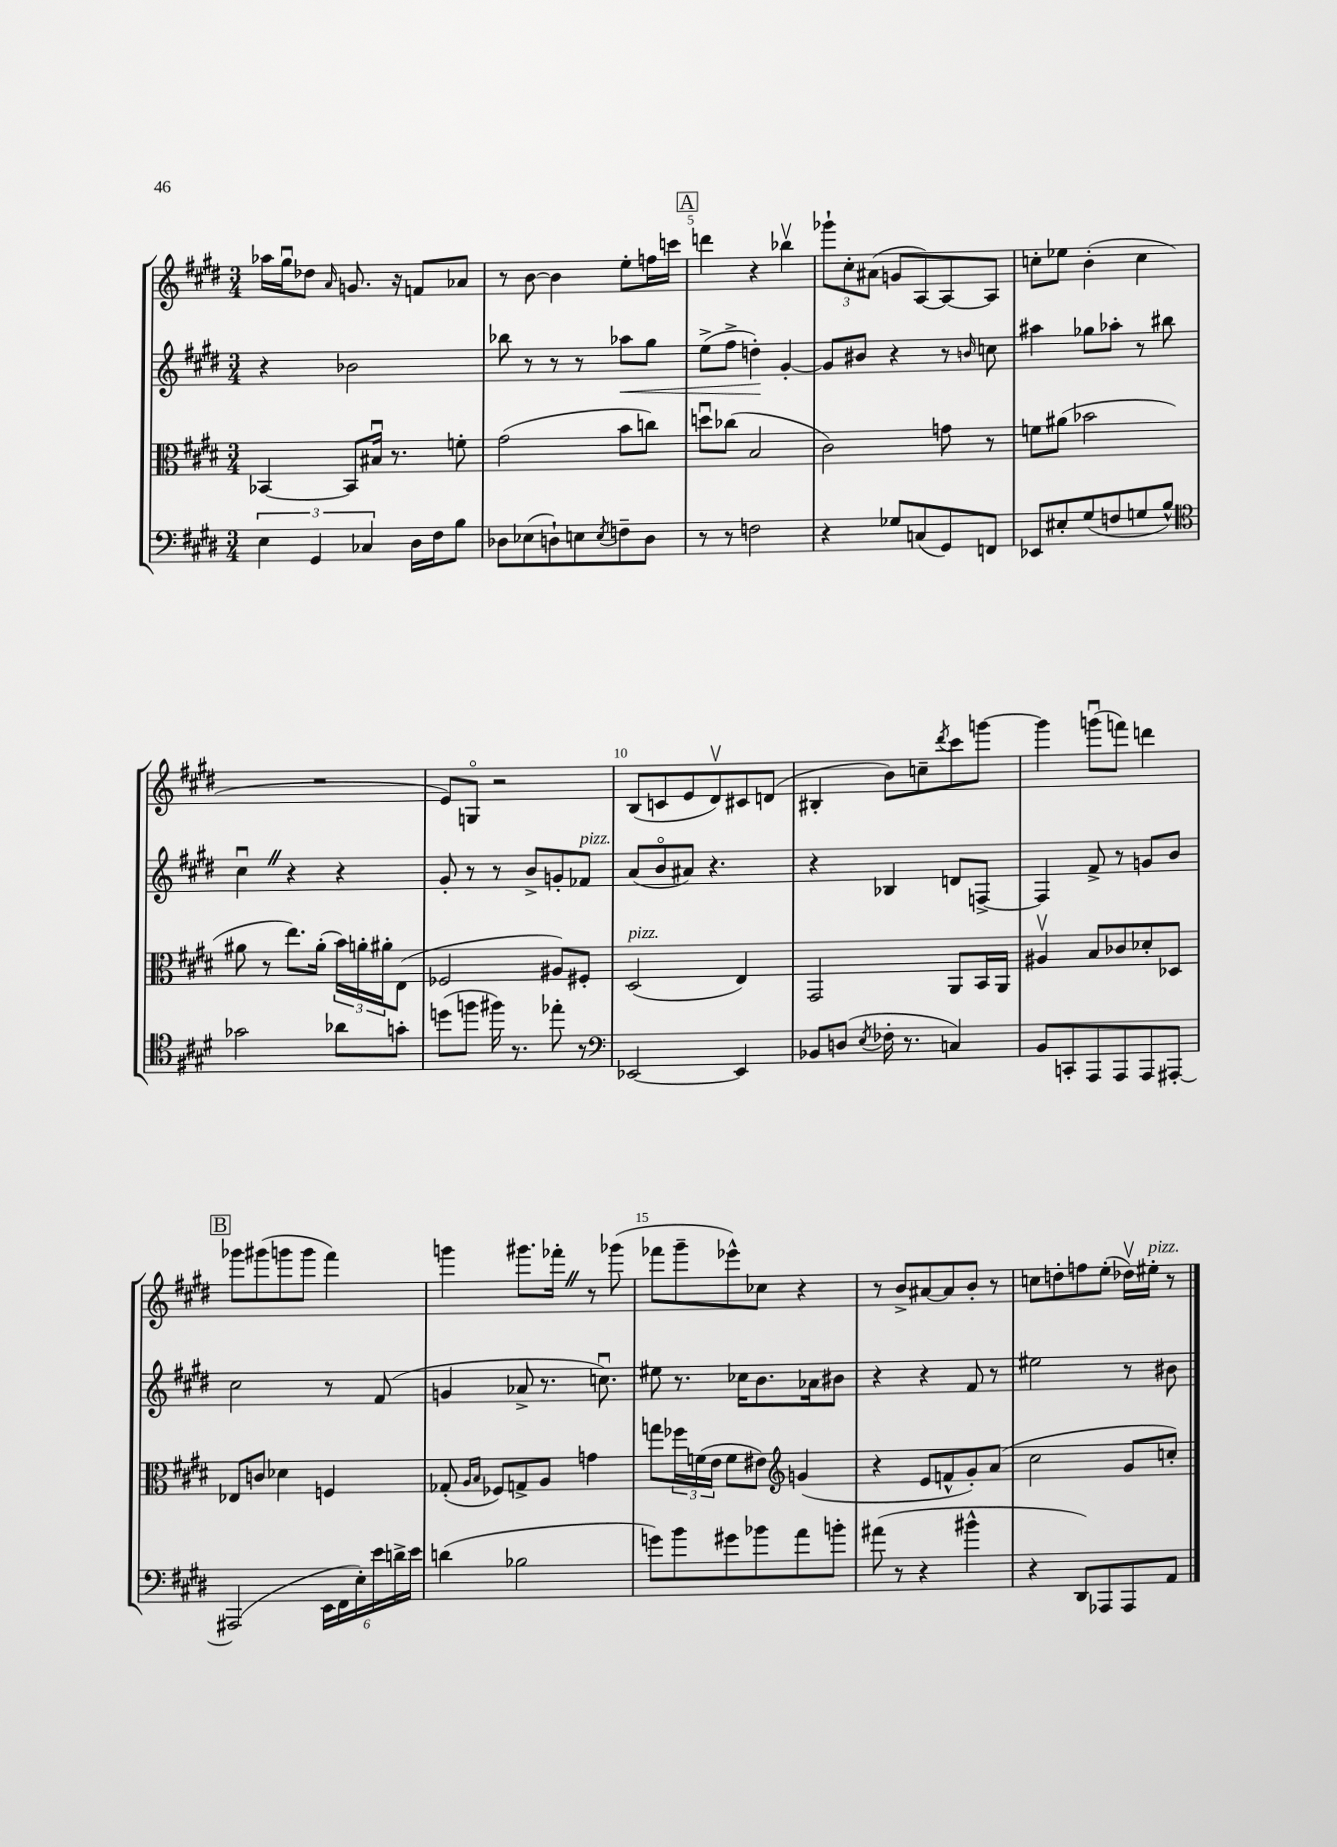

**kern	**kern	**kern	**kern
*staff4	*staff3	*staff2	*staff1
*clefF4	*clefC3	*clefG2	*clefG2
*k[f#c#g#d#]	*k[f#c#g#d#]	*k[f#c#g#d#]	*k[f#c#g#d#]
*M3/4	*M3/4	*M3/4	*M3/4
6E\	[4BB-/	4r	16aa-\LL
.	.	.	16gg#u\J
.	.	.	8dd-\J
6GG#/	.	.	.
.	.	.	16qqa/
.	8BB-/]L	2b-\	8.g/
6C-/	.	.	.
.	16B#u/Jk	.	.
.	8.r	.	16r
16D#\LL	.	.	8f/L
16F#\J	.	.	.
8B\J	8f'\	.	8a-/J
=	=	=	=
8D-\L	(2g#\	8bb-\	8r
(8E-\	.	8r	[8b\
8D`\)	.	8r	4b\]
8E\	.	8r	.
8qE/	.	.	.
8F~\	8b\L	8aa-\L	8ee'\L
8D\J	8cc\J)	8gg#\J	16ff\L
.	.	.	16ccc\JJ
=	=	=	=
8r	8ddu\L	(8ee^\L	4ddd\
8r	(8cc-\J	8ff#^\J	.
2F\	2B/	4dd'\)	4r
.	.	[4g#'/	4bb-v\
=	=	=	=
4r	2c#\)	8g#/]L	12ggg-`\L
.	.	.	12cc#'\
.	.	8b#/J	.
.	.	.	(12a#\J
8G-/L	.	4r	8g/L
(8C/	.	.	[8A/)
8GG#/)	8g\	8r	8A/_
.	.	16qqb/	.
8FF/J	8r	8cc\	8A/]J
=	=	=	=
8EE-/L	8f\L	4aa#\	8cc'\L
8E#'/	(8a#\J	.	8ee-\J
(8G#/	2b-\	8gg-\L	(4b'\
8F/	.	8aa-'\J	.
8G/	.	8r	4cc\
8B^^/J)	.	8bb#\	.
=	=	=	=
*clefC4	*	*	*
2g-\	8a#\	4cc#u\	2.r
.	8r	.	.
.	8.ee\L)	4r	.
.	(16a#'\Jk	.	.
8a-\L	24b\LL)	4r	.
.	24a'\	.	.
.	24a#'\J	.	.
8g'\J	(8E\J	.	.
=	=	=	=
(8dd\L	2F-/	8g#'/	8e/L)
8ff\J	.	8r	8Go/J
16ff#\)	.	8r	2r
8.r	.	.	.
.	.	8b^/L	.
8ee-'\	8A#/L)	8g'/	.
8r	8F#'/J	8f-/J	.
=	=	=	=
*clefF4	*	*	*
[2EE-/	(2D#/	(8a/L	(8B/L
.	.	8bo/	8c/
.	.	8a#/J)	8e/
.	.	4.r	8d#v/)
4EE-/]	4E/)	.	8c#/
.	.	.	(8d/J
=	=	=	=
8BB-/L	2GG#/	4r	4B#'/
(8D/J	.	.	.
8qE/	.	.	.
16F-'\	.	4B-/	8b\L)
8.r	.	.	.
.	.	.	8cc~\
.	.	.	8qddd#/
4C/)	8AA/L	8d/L	8ccc#\
.	16BB/L	[8F^/J	[8ggg\J
.	16AA/JJ	.	.
=	=	=	=
8BB/L	4A#v/	4F/]	4ggg\]
8CC'/	.	.	.
8AAA/	8B/L	8f#^/	(8gggu\L
8AAA/	8c-/	8r	8fff\J)
8AAA/	8d-'/	8g/L	4ddd\
[8AAA#'/J	8D-/J	8b/J	.
=	=	=	=
(2AAA#/]	8E-/L	2cc#\	8ggg-\L
.	8c/J	.	(8ggg#\
.	4d-\	.	8ggg\
.	.	.	8ggg\J
24EE\LL	4F/	8r	4fff#\)
24FF#\	.	.	.
24E'\)	.	.	.
24e\	.	(8f#/	.
24d^\	.	.	.
24e\JJ	.	.	.
=	=	=	=
(4d\	(8G-'/	4g/	4ggg\
.	16qqA/LL	.	.
.	16qqB/JJ	.	.
.	8F-/L)	.	.
2B-\	8G^/	8a-^/	8.ggg#\L
.	8A/J	8.r	.
.	.	.	16fff-'\Jk
.	4g\	.	8r
.	.	8.ccu\)	.
.	.	.	(8ggg-\
=	=	=	=
8g\L)	8gg\L	8ee#\	8fff-\L
8b\	24ff-\L	8.r	8ggg#~\
.	(24f\	.	.
.	24e\JJ	.	.
8g#\	8f\L	.	8eee-^^\)
.	.	16cc-\LK	.
8b-\	8e#\J)	8.b\	8cc-\J
*	*clefG2	*	*
8a\	(4g/	.	4r
.	.	16a-\k	.
8b'\J	.	8b#\J	.
=	=	=	=
(8a#\	4r	4r	8r
8r	.	.	8b^/L
4r	8e/L	4r	[8a#/
.	8f^^/	.	8a#/]
4b#^^\	8g#'/)	8f#/	8b'/J
.	(8a/J	8r	8r
=	=	=	=
4r	2cc#\	2ee#\	8cc\L
.	.	.	8dd'\
8DD#/L)	.	.	8ff\
8AAA-/	.	.	(8ee'\J
8AAA-/	8g#/L	8r	16dd-v\LL)
.	.	.	16ee#'\JJ
8AA/J	8cc'/J)	8b#\	8r
==	==	==	==
*-	*-	*-	*-
